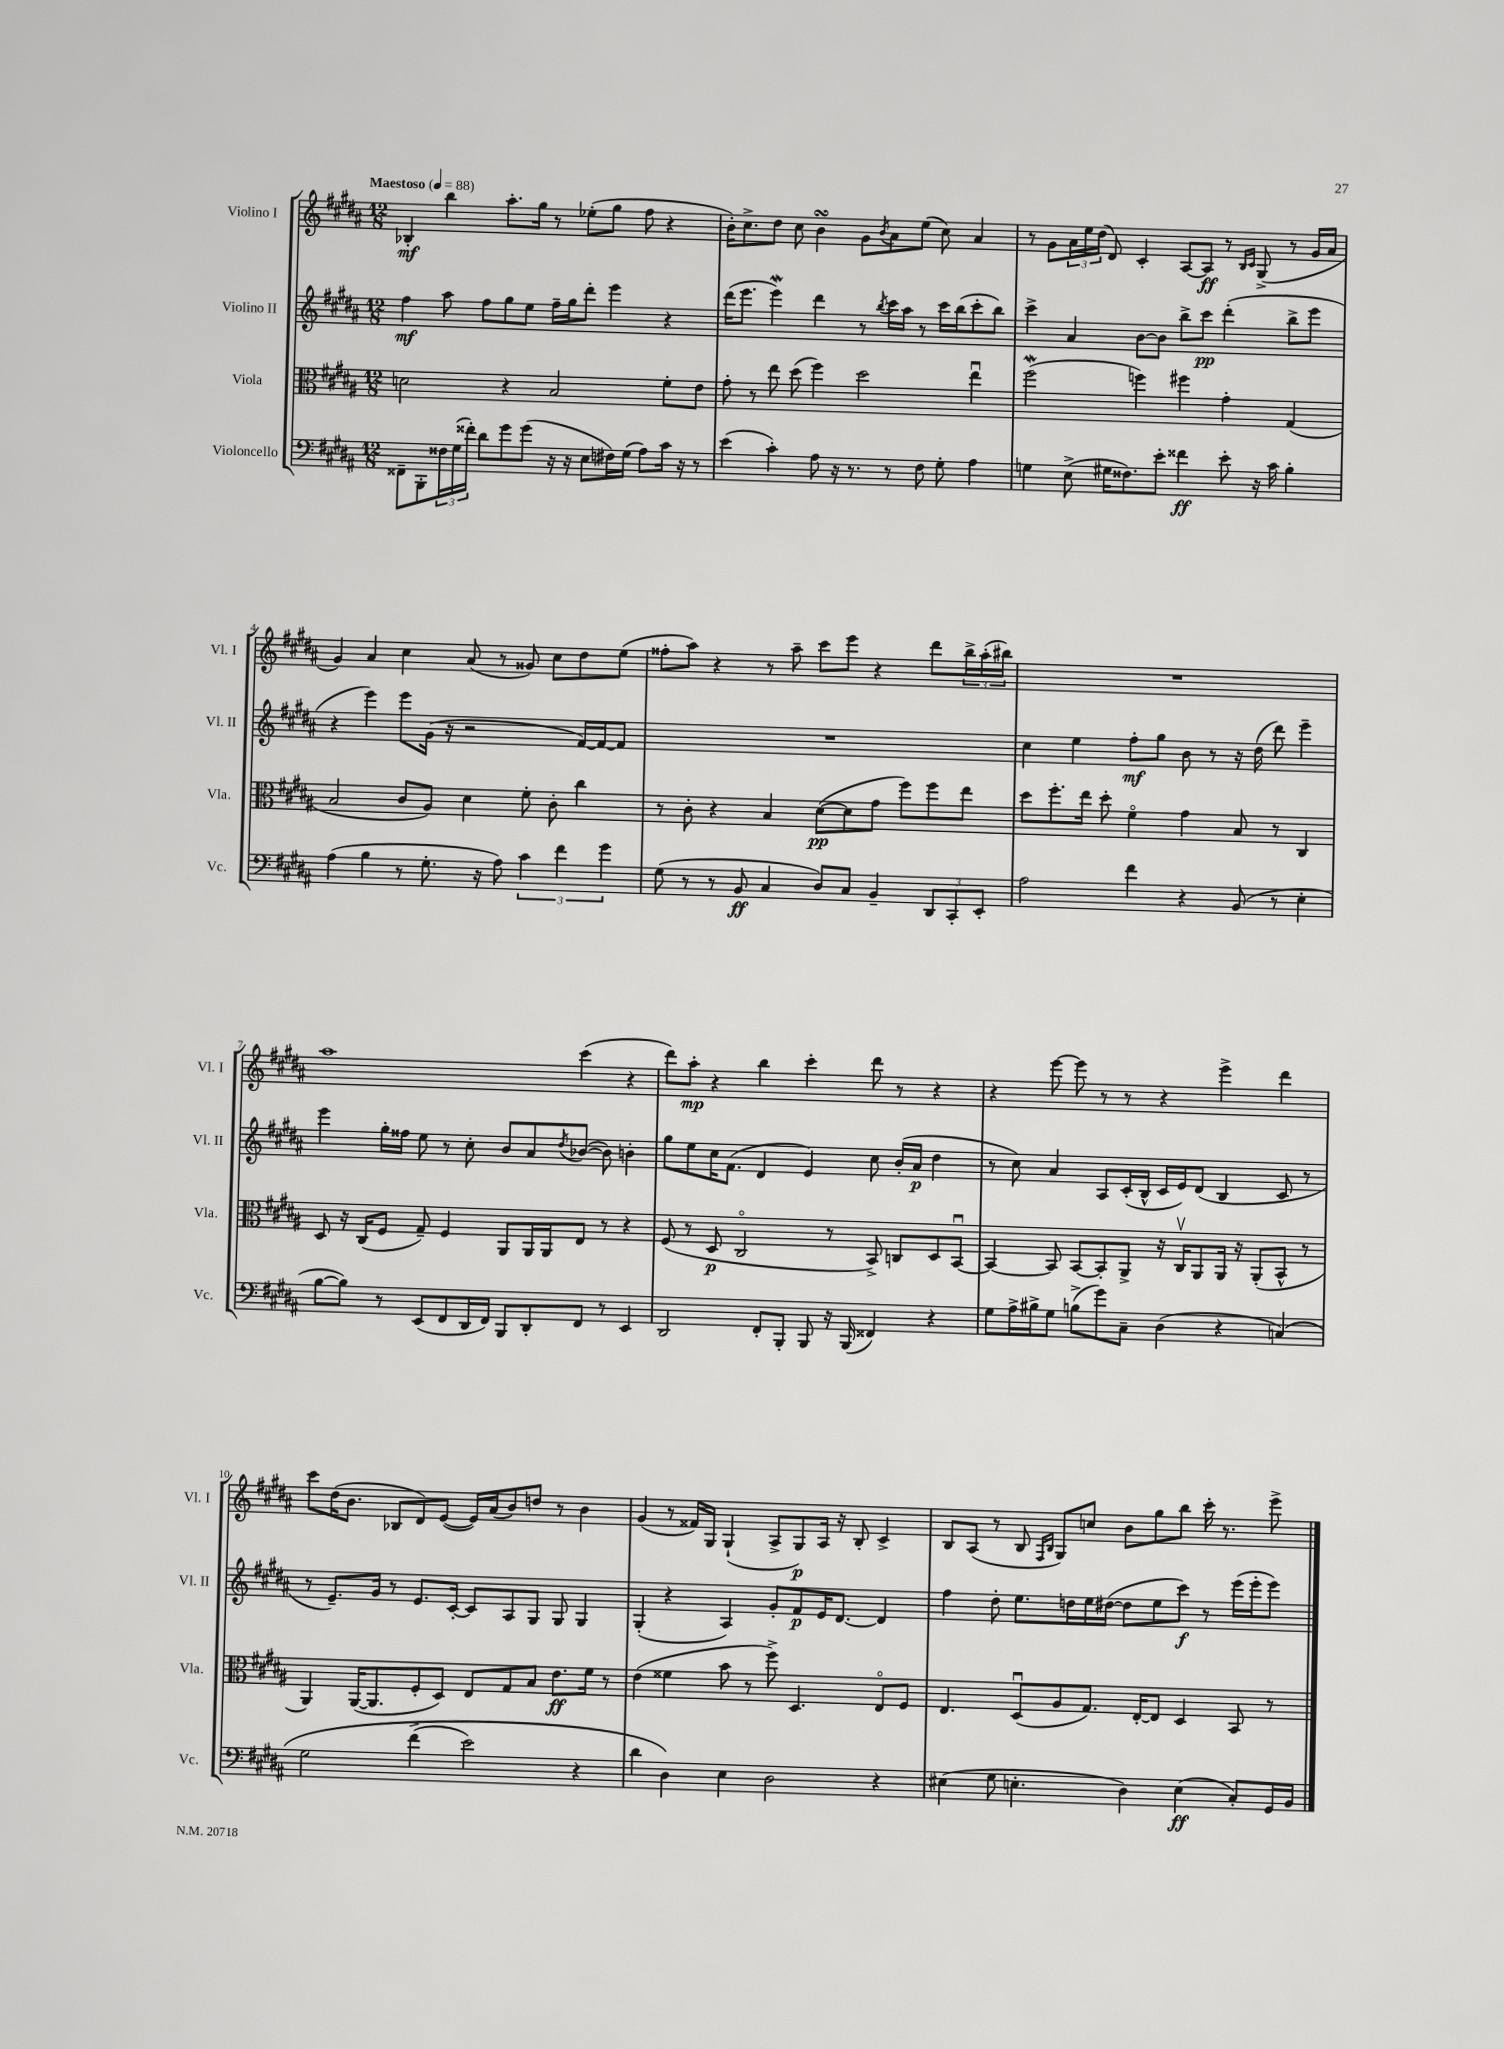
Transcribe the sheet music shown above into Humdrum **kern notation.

**kern	**dynam	**kern	**dynam	**kern	**dynam	**kern	**dynam
*part4	*part4	*part3	*part3	*part2	*part2	*part1	*part1
*staff4	*staff4	*staff3	*staff3	*staff2	*staff2	*staff1	*staff1
*I"Violoncello	*	*I"Viola	*	*I"Violino II	*	*I"Violino I	*
*I'Vc.	*	*I'Vla.	*	*I'Vl. II	*	*I'Vl. I	*
*clefF4	*	*clefC3	*	*clefG2	*	*clefG2	*
*k[f#c#g#d#a#]	*	*k[f#c#g#d#a#]	*	*k[f#c#g#d#a#]	*	*k[f#c#g#d#a#]	*
*M12/8	*	*M12/8	*	*M12/8	*	*M12/8	*
*MM88	*	*MM88	*	*MM88	*	*MM88	*
=1	=1	=1	=1	=1	=1	=1	=1
!	!	!	!	!	!	!LO:TX:a:B:t=Maestoso	!
8FF##X~\L	.	2dn\	.	4ff#\	mf	4B-X'/	mf
8BBB'\	.	.	.	.	.	.	.
24F##X\L	.	.	.	8aa#\	.	4bb\	.
(24G#\	.	.	.	.	.	.	.
24f##X'\JJ)	.	.	.	.	.	.	.
8d#\L	.	.	.	8ff#\L	.	.	.
8g#\	.	4r	.	8gg#\	.	8.aa#'\L	.
(8g#\J	.	.	.	8ee\J	.	.	.
.	.	.	.	.	.	16gg#\Jk	.
16r	.	2B/	.	16ff#~\LL	.	8r	.
16r	.	.	.	16gg#\J	.	.	.
8E\L	.	.	.	8ddd#'\J	.	(8ee-X'\L	.
16F#X\L)	.	.	.	4eee\	.	8gg#\J	.
(16G#\JJ	.	.	.	.	.	.	.
8A#\L)	.	.	.	.	.	8ff#\	.
16c#\Jk	.	8f#'\L	.	4r	.	4r	.
16r	.	.	.	.	.	.	.
8r	.	8e\J	.	.	.	.	.
=2	=2	=2	=2	=2	=2	=2	=2
(4e\	.	8g#'\	.	(16ddd#\KL	.	16b'\KL)	.
.	.	.	.	8.eee\J	.	8.cc#^\	.
.	.	8r	.	.	.	.	.
4c#'\)	.	8ee\	.	4eeew\)	.	8dd#\J	.
.	.	(8dd#\	.	.	.	8cc#\	.
8A#\	.	4ff#\)	.	4ddd#\	.	4bsSSs\	.
16r	.	.	.	.	.	.	.
8.r	.	.	.	.	.	.	.
.	.	2dd#\	.	8r	.	8g#\L	.
.	.	.	.	8qbb/	.	8qb/	.
8r	.	.	.	16ccc#\LL	.	8a#\	.
.	.	.	.	16aa#\JJ	.	.	.
8F#\	.	.	.	8r	.	(8ee\J	.
8G#'\	.	.	.	16ccc#\LL	.	8cc#\)	.
.	.	.	.	(16bb\J	.	.	.
4A#\	.	4eeu\	.	8ccc#'\	.	4a#/	.
.	.	.	.	8bb\J)	.	.	.
=3	=3	=3	=3	=3	=3	=3	=3
4Gn\	.	(2ff#W\	.	4ccc#^\	.	8r	.
.	.	.	.	.	.	8g#\L	.
(8E^\	.	.	.	4a#/	.	24a#\L	.
.	.	.	.	.	.	24ee\	.
.	.	.	.	.	.	(24dd#\JJ	.
16G#X\KL	.	.	.	.	.	8d#/)	.
8.F##X\)	.	.	.	.	.	.	.
.	.	4ffn\)	.	[8b\L	.	4c#'/	.
8e'\J	.	.	.	8b\J]	.	.	.
4f##X\	ff	4ff#X\	.	8bb^\L	.	[8A#/L	.
.	.	.	.	8ccc#\J	pp	8A#/J]	ff
8e'\	.	4g#'\	.	(4ddd#'\	.	8r	.
.	.	.	.	.	.	16qqB/LL	.
.	.	.	.	.	.	16qqc#/JJ	.
16r	.	.	.	.	.	(8G#^/	.
16c#\	.	.	.	.	.	.	.
4B'\	.	(4G#/	.	8bb^\L	.	8r	.
.	.	.	.	8eee\J	.	16g#/LL	.
.	.	.	.	.	.	16a#/JJ	.
!!LO:LB:g=z
=4	=4	=4	=4	=4	=4	=4	=4
(4A#\	.	2B/	.	4r	.	4g#/)	.
4B\	.	.	.	4eee\)	.	4a#/	.
8r	.	8c#/L	.	8eee\L	.	4cc#\	.
8.G#'\	.	8A#/J)	.	(16g#\Jk	.	.	.
.	.	.	.	16r	.	.	.
.	.	4d#\	.	2r	.	(8a#/	.
16r	.	.	.	.	.	.	.
8A#\)	.	.	.	.	.	8r	.
6c#\	.	8f#'\	.	.	.	8g##X/)	.
.	.	8c#'\	.	.	.	8cc#\L	.
6f#\	.	.	.	.	.	.	.
.	.	4cc#\	.	[16f#/LL)	.	8dd#\	.
.	.	.	.	16f#/J_	.	.	.
6g#\	.	.	.	.	.	.	.
.	.	.	.	8f#/J]	.	(8ee\J	.
=5	=5	=5	=5	=5	=5	=5	=5
(8G#\	.	8r	.	1.r	.	8ff##X'\L	.
8r	.	8c#'\	.	.	.	8aa#\J)	.
8r	.	4r	.	.	.	4r	.
8BB/	ff	.	.	.	.	.	.
4C#/	.	4B/	.	.	.	8r	.
.	.	.	.	.	.	8aa#~\	.
8D#/L)	.	([8d#\L	pp	.	.	8ccc#\L	.
8C#/J	.	8d#\]	.	.	.	8eee\J	.
4BB~/	.	8g#\J	.	.	.	4r	.
.	.	8ff#\L)	.	.	.	.	.
12DD#/L	.	8ff#\	.	.	.	8ddd#\L	.
12CC#'/	.	.	.	.	.	.	.
.	.	8ee\J	.	.	.	24bb^\L	.
12EE'/J	.	.	.	.	.	(24aa#'\	.
.	.	.	.	.	.	24bb#X\JJ)	.
=6	=6	=6	=6	=6	=6	=6	=6
2A#\	.	8dd#\L	.	4cc#\	.	1.r	.
.	.	8.ff#'\	.	.	.	.	.
.	.	.	.	4ee\	.	.	.
.	.	16ee\Jk	.	.	.	.	.
.	.	8dd#'\	.	.	.	.	.
4f#\	.	4f#\	.	8ff#'\L	mf	.	.
.	.	.	.	8gg#\J	.	.	.
4r	.	4g#\	.	8b\	.	.	.
.	.	.	.	8r	.	.	.
(8BB/	.	8B/	.	16r	.	.	.
.	.	.	.	(16dd#\	.	.	.
8r	.	8r	.	8ddd#\)	.	.	.
4E'\	.	4C#/	.	4eee~\	.	.	.
!!LO:LB:g=z
=7	=7	=7	=7	=7	=7	=7	=7
[8B\L	.	8D#/	.	4eee\	.	1aa#	.
8B\J])	.	16r	.	.	.	.	.
.	.	(16C#/KL	.	.	.	.	.
8r	.	8F#/J	.	16gg#'\LL	.	.	.
.	.	.	.	16ff##X\JJ	.	.	.
(8EE/L	.	8G#~/)	.	8ee\	.	.	.
8FF#/	.	4F#/	.	8r	.	.	.
16DD#/L	.	.	.	8cc#'\	.	.	.
16FF#/JJ)	.	.	.	.	.	.	.
8BBB/L	.	8AA#/L	.	8b/L	.	.	.
8DD#'/	.	16AA#/L	.	8a#/	.	.	.
.	.	16AA#/J	.	.	.	.	.
.	.	.	.	8qdd#/	.	.	.
8FF#/J	.	8E/J	.	([8b-X/J	.	(4ccc#\	.
8r	.	8r	.	8b-\])	.	.	.
4EE/	.	4r	.	4bn'\	.	4r	.
=8	=8	=8	=8	=8	=8	=8	=8
2DD#/	.	(8F#/	.	8gg#\L	.	8ddd#\L)	.
.	.	8r	.	8ee\	.	8aa#'\J	mp
.	.	8D#/	p	16cc#\K	.	4r	.
.	.	.	.	(8.f#\J	.	.	.
.	.	2C#/	.	.	.	.	.
8FF#'/L	.	.	.	4d#/	.	4bb\	.
8BBB'/J	.	.	.	.	.	.	.
8BBB/	.	.	.	4e/)	.	4ccc#'\	.
16r	.	8r	.	.	.	.	.
(16BBB/	.	.	.	.	.	.	.
4FF##X/)	.	8BB^/)	.	8cc#\	.	8ddd#\	.
.	.	8Cn/L	.	(16b'/LL	.	8r	.
.	.	.	.	16a#/JJ	p	.	.
4r	.	8D#/	.	4dd#\	.	4r	.
.	.	[8BBu/J	.	.	.	.	.
=9	=9	=9	=9	=9	=9	=9	=9
8G#\L	.	4BB/_	.	8r	.	4r	.
16A#^\L	.	.	.	8cc#\)	.	.	.
16B#X^\J	.	.	.	.	.	.	.
8G#\J	.	8BB/]	.	4a#/	.	[8eee\	.
(8Bn^\L	.	[8BB/L	.	.	.	8eee\]	.
8g#\)	.	8BB'/]	.	8A#/L	.	8r	.
8C#~\J	.	8AA#^/J	.	(16c#'/L	.	8r	.
.	.	.	.	16B^^/JJ	.	.	.
(4D#\	.	16r	.	16c#/LL	.	4r	.
.	.	16C#v/KL	.	16e/J)	.	.	.
.	.	8AA#/	.	(8d#/J	.	.	.
4r	.	16AA#/Jk	.	4B/	.	4eee^\	.
.	.	16r	.	.	.	.	.
.	.	(8AA#'/L	.	.	.	.	.
(4Cn/)	.	8BB^^/J	.	8c#/	.	4ddd#\	.
.	.	8r	.	8r	.	.	.
!!LO:LB:g=z
=10	=10	=10	=10	=10	=10	=10	=10
2G#\	.	4AA#/)	.	8r	.	8ccc#\L	.
.	.	.	.	8.e~/L)	.	(16dd#\K	.
.	.	.	.	.	.	8.b\J	.
.	.	([16AA#/KL	.	.	.	.	.
.	.	8.AA#/]	.	16g#/Jk	.	.	.
.	.	.	.	8r	.	8B-X/L	.
(4f#^\	.	8F#'/	.	8.e/L	.	8d#/)	.
.	.	8D#/J)	.	.	.	([8e/J	.
.	.	.	.	[16c#'/Jk	.	.	.
2e\)	.	8E/L	.	8c#/L]	.	16e/LL])	.
.	.	.	.	.	.	(16a#/J	.
.	.	8G#/	.	8A#/	.	8b/)	.
.	.	8B/J	.	8G#/J	.	8ddn/J	.
.	.	8.e\L	ff	8G#/	.	8r	.
4r	.	.	.	4G#/	.	4b\	.
.	.	16f#\Jk	.	.	.	.	.
.	.	8r	.	.	.	.	.
=11	=11	=11	=11	=11	=11	=11	=11
4d#\	.	(4e\	.	(4G#'/	.	(4g#/	.
4D#\)	.	4f##X\	.	4r	.	8r	.
.	.	.	.	.	.	16f##X/LL)	.
.	.	.	.	.	.	16G#/JJ	.
4E\	.	8b\	.	4A#/)	.	(4G#`/	.
.	.	8r	.	.	.	.	.
2D#\	.	8ff#^\)	.	8g#'/L	.	8A#^/L	.
.	.	4.D#/	.	8f#/	p	8G#/)	p
.	.	.	.	16e/K	.	16A#/Jk	.
.	.	.	.	[8.d#/J	.	16r	.
.	.	.	.	.	.	8B'/	.
4r	.	8E/L	.	4d#/]	.	4c#^/	.
.	.	8F#/J	.	.	.	.	.
=12	=12	=12	=12	=12	=12	=12	=12
(4E#X\	.	4.E/	.	4ff#\	.	8B/L	.
.	.	.	.	.	.	(8A#/J	.
8G#\	.	.	.	8dd#'\	.	8r	.
4.En'\	.	(8D#u/L	.	8.ee\L	.	8B/	.
.	.	.	.	.	.	16qqF#/LL	.
.	.	.	.	.	.	16qqB/JJ	.
.	.	8A#/	.	.	.	8G#/L)	.
.	.	.	.	16ddn\L	.	.	.
.	.	8.G#/J)	.	16ee\	.	8ccn/J	.
.	.	.	.	([16dd#X\JJ	.	.	.
4D#\)	.	.	.	8dd#\L]	.	8b\L	.
.	.	[16E'/KL	.	.	.	.	.
.	.	8E/J]	.	8ee\	.	8gg#\	.
(4E\	ff	4D#/	.	8ccc#\J)	f	8bb\J	.
.	.	.	.	8r	.	16ccc#'\	.
.	.	.	.	.	.	8.r	.
8C#'/L)	.	8BB/	.	(16eee\LL	.	.	.
.	.	.	.	16eee'\J	.	.	.
16GG#/L	.	8r	.	8eee\J)	.	8eee^\	.
16BB/JJ	.	.	.	.	.	.	.
==	==	==	==	==	==	==	==
*-	*-	*-	*-	*-	*-	*-	*-
